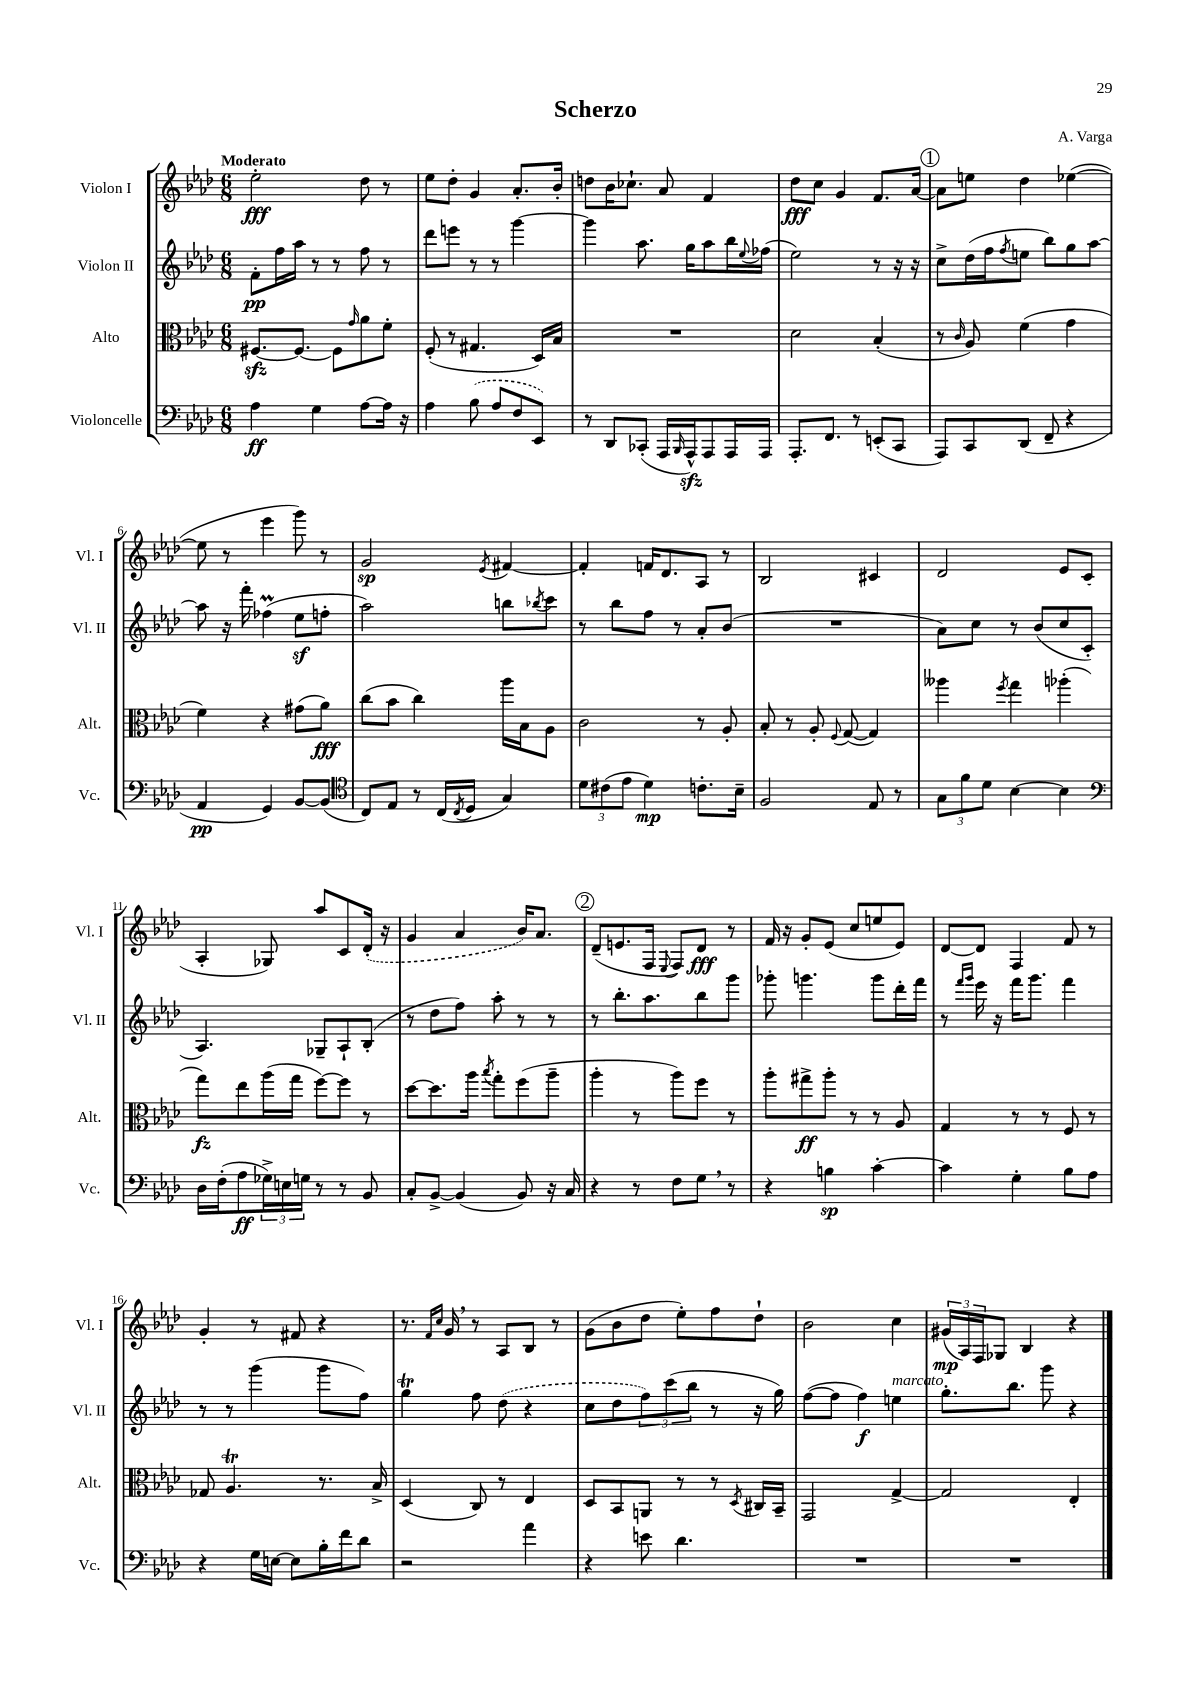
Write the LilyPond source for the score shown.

\header { title = "Scherzo" composer = "A. Varga" }
<<
\new StaffGroup <<
\new Staff = "s0" \with { instrumentName = "Violon I" shortInstrumentName = "Vl. I" } {
    \clef treble \key aes \major \numericTimeSignature \time 6/8 \tempo "Moderato"
    ees''2-.\fff des''8 r8 |
    ees''8 des''8-. g'4 aes'8.-. bes'16-. |
    d''8 bes'16 ces''8.-! aes'8 f'4 |
    des''8\fff c''8 g'4 f'8. aes'16~ |
    \mark \markup { \circle "1" } aes'8 e''8 des''4 ees''4~( |
    ees''8 r8 ees'''4 g'''8) r8 |
    g'2\sp \acciaccatura { ees'8 } fis'4~ |
    fis'4-. f'16 des'8. aes8 r8 |
    bes2 cis'4 |
    des'2 ees'8 c'8( |
    aes4-. ges8) aes''8 c'8 \once \slurDashed des'16-.( r16 |
    g'4 aes'4 bes'16) aes'8. |
    \mark \markup { \circle "2" } des'8--( e'8. f16 \appoggiatura { ees8 } f8) des'8\fff r8 |
    f'16 r16 g'8-. ees'8( c''8 e''8 ees'8) |
    des'8~ des'8 f4 f'8 r8 |
    g'4-. r8 fis'8 r4 |
    r8. \grace { f'16 c''16 } g'16 \breathe r8 aes8 bes8 r8 |
    g'8( bes'8 des''8 ees''8-.) f''8 des''8-! |
    bes'2 c''4 |
    \tuplet 3/2 { gis'16\mp( aes16) f16 } ges8 bes4 r4 \bar "|." |
}
\new Staff = "s1" \with { instrumentName = "Violon II" shortInstrumentName = "Vl. II" } {
    \clef treble \key aes \major \numericTimeSignature \time 6/8
    f'8-.\pp f''16 aes''16 r8 r8 f''8 r8 |
    des'''8 e'''8 r8 r8 g'''4~ |
    g'''4 aes''8. g''16 aes''8 bes''16 \appoggiatura { ees''8 } fes''16( |
    ees''2) r8 r16 r16 |
    \mark \markup { \circle "1" } c''8-> des''16( f''16 \acciaccatura { f''8 } e''8 bes''8) g''8 aes''8~ |
    aes''8 r16 f'''16-. fes''4\prall( ees''8\sf f''8-. |
    aes''2) b''8 \acciaccatura { bes''8 } c'''8 |
    r8 bes''8 f''8 r8 aes'8-. bes'8( |
    R2. |
    aes'8) c''8 r8 bes'8( c''8 c'8-. |
    aes4.) ges8-- aes8-! bes8-.( |
    r8 des''8 f''8) aes''8-. r8 r8 |
    \mark \markup { \circle "2" } r8 bes''8.-. aes''8. bes''8 g'''8 |
    ges'''8-. g'''4. g'''8 des'''16-. f'''16 |
    r8 \grace { f'''16 g'''16 } ees'''16 r16 f'''16 g'''8. f'''4 |
    r8 r8 g'''4( g'''8 f''8) |
    g''4\trill f''8 \once \slurDashed des''8( r4 |
    c''8 des''8 \tuplet 3/2 { f''8) c'''8( bes''8 } r8 r16 g''16) |
    f''8~( f''8 f''4\f) e''4^\markup { \italic "marcato" } |
    g''8.-. bes''8. g'''8 r4 \bar "|." |
}
\new Staff = "s2" \with { instrumentName = "Alto" shortInstrumentName = "Alt." } {
    \clef alto \key aes \major \numericTimeSignature \time 6/8
    fis8.~\sfz fis8.~ fis8 \grace { g'16 } aes'8 f'8-. |
    f8-.( r8 gis4. des16) bes16 |
    R2. |
    des'2 bes4-.( |
    \mark \markup { \circle "1" } r8 \grace { c'16 } aes8) f'4( g'4 |
    f'4) r4 gis'8( aes'8\fff) |
    c''8( bes'8 c''4) aes''16 bes16 aes8 |
    c'2 r8 aes8-. |
    bes8-. r8 aes8-. \appoggiatura { f8 } g8~( g4) |
    aeses''4 \acciaccatura { f''8 } g''4 aes''4-.( |
    g''8\fz) ees''8 aes''16( g''16 f''8~) f''8 r8 |
    des''8~ des''8. aes''16 \acciaccatura { bes''8 } g''8-. f''8( aes''8-- |
    \mark \markup { \circle "2" } aes''4-. r8 aes''8) f''8 r8 |
    aes''8-. gis''8->\ff aes''8-. r8 r8 aes8 |
    g4 r8 r8 f8 r8 |
    ges8 aes4.\trill r8. bes16-> |
    des4( c8) r8 ees4 |
    des8 bes,8 a,8 r8 r8 \acciaccatura { des8 } cis16 bes,16-- |
    g,2 g4~-> |
    g2 ees4-. \bar "|." |
}
\new Staff = "s3" \with { instrumentName = "Violoncelle" shortInstrumentName = "Vc." } {
    \clef bass \key aes \major \numericTimeSignature \time 6/8
    aes4\ff g4 aes8~ aes16 r16 |
    aes4 \once \slurDashed bes8( aes8 f8 ees,8) |
    r8 des,8 ces,8-.( aes,,16 \grace { bes,,16 } aes,,16-^\sfz) aes,,8 aes,,16 aes,,16 |
    aes,,8.-. f,8. r8 e,8-.( c,8 |
    \mark \markup { \circle "1" } aes,,8) c,8 des,8( f,8-- r4 |
    aes,4\pp g,4) bes,8~ bes,8( |
    \clef tenor c8) ees8 r8 c16( \acciaccatura { c8 } des16 g4) |
    \tuplet 3/2 { des'8 cis'8( ees'8 } des'4\mp) c'8.-. bes16-- |
    f2 ees8 r8 |
    \tuplet 3/2 { g8 f'8 des'8 } bes4~ bes4 |
    \clef bass des16 f16-.( aes8\ff \tuplet 3/2 { ges16->) e16 g16 } r8 r8 bes,8 |
    c8-. bes,8~-> bes,4( bes,8) r16 c16 |
    \mark \markup { \circle "2" } r4 r8 f8 g8 \breathe r8 |
    r4 b4\sp c'4~-. |
    c'4 g4-. bes8 aes8 |
    r4 g16 e16~ e8 bes16-. f'16 des'8 |
    r2 aes'4 |
    r4 e'8 des'4. |
    R2. |
    R2. \bar "|." |
}
>>
>>
